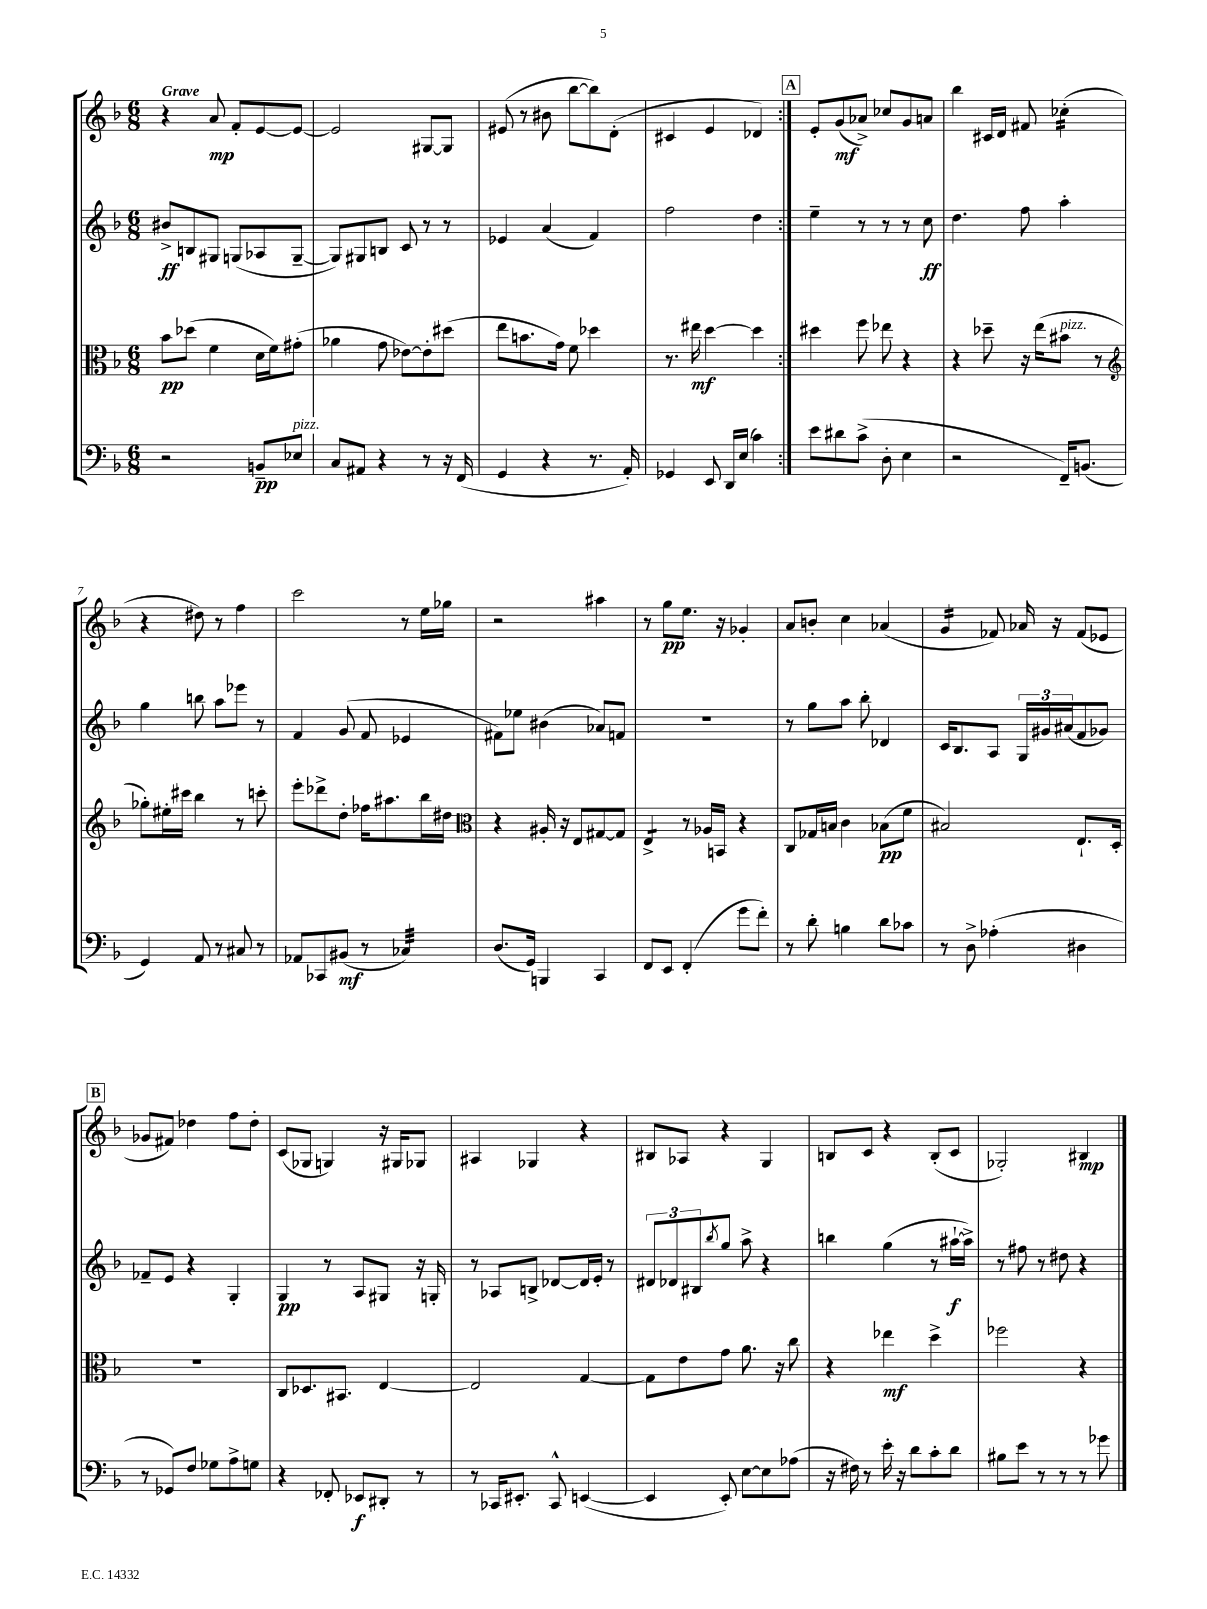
<<
\new StaffGroup <<
\new Staff = "s0" {
    \clef treble \key f \major \numericTimeSignature \time 6/8 \tempo "Grave"
    \repeat volta 2 { r4 a'8\mp f'8-. e'8~ e'8~ |
    e'2 gis8~ gis8 |
    eis'8( r8 bis'8 bes''8~ bes''8) d'8-.( |
    cis'4 e'4 des'4) | }
    \mark \markup { \box "A" } e'8-. g'8\mf( aes'8->) ces''8 g'8 a'8 |
    bes''4 cis'16 d'16 fis'8 ces''4:16-.( |
    r4 dis''8) r8 f''4 |
    c'''2 r8 e''16 ges''16 |
    r2 ais''4 |
    r8 g''8\pp e''8. r16 ges'4-. |
    a'8 b'8-. c''4 aes'4( |
    g'4:16 fes'8) aes'16 r16 fes'8( ees'8 |
    \mark \markup { \box "B" } ges'8 fis'8) des''4 f''8 des''8-. |
    c'8( ges8 g4) r16 gis16 ges8 |
    ais4 ges4 r4 |
    bis8 aes8 r4 g4 |
    b8 c'8 r4 b8-.( c'8 |
    ges2-.) bis4\mp \bar "|." |
}
\new Staff = "s1" {
    \clef treble \key f \major \numericTimeSignature \time 6/8
    \repeat volta 2 { bis'8->\ff b8 gis8 g8( aes8 g8~-- |
    g8) gis8 b8 c'8 r8 r8 |
    ees'4 a'4( f'4) |
    f''2 d''4 | }
    \mark \markup { \box "A" } e''4-- r8 r8 r8 c''8\ff |
    d''4. f''8 a''4-. |
    g''4 b''8 a''8 ees'''8 r8 |
    f'4 g'8( f'8 ees'4 |
    fis'8) ees''8 bis'4( aes'8) f'8 |
    R2. |
    r8 g''8 a''8 bes''8-. des'4 |
    c'16 bes8. a8 \tuplet 3/2 { g16 gis'16 ais'16( } f'8 ges'8) |
    \mark \markup { \box "B" } fes'8-- e'8 r4 g4-. |
    g4\pp r8 a8 gis8 r16 g16-. |
    r8 aes8 b8-> des'8~ des'16 e'16-. r8 |
    \tuplet 3/2 { dis'8 des'8 bis8 } \acciaccatura { bes''8 } g''8 a''8-> r4 |
    b''4 g''4( r8 ais''16~-!\f ais''16->) |
    r8 fis''8 r8 dis''8 r4 \bar "|." |
}
\new Staff = "s2" {
    \clef alto \key f \major \numericTimeSignature \time 6/8
    \repeat volta 2 { bes'8\pp des''8( f'4 d'16 f'16) gis'8-.( |
    aes'4 g'8 ees'8~) ees'8-. dis''8( |
    e''8 b'8. g'16) f'8 des''4 |
    r8. eis''16\mf d''4~ d''4 | }
    \mark \markup { \box "A" } dis''4 f''8 ees''8 r4 |
    r4 des''8-- r16 e''16( bis'8^\markup { \italic "pizz." } r8 |
    \clef treble ges''8-.) eis''16-. cis'''16 bes''4 r8 c'''8-. |
    e'''8-. des'''8-> d''8-. fes''16 ais''8. bes''16 dis''16 |
    \clef alto r4 ais16-. r16 e8 gis8~ gis8 |
    e4:8-> r8 aes16 b,16 r4 |
    c8 ges16 b16 c'4 bes8\pp( f'8 |
    bis2) e8.-! d16-. |
    \mark \markup { \box "B" } R2. |
    c8 des8. bis,8. e4~ |
    e2 g4~ |
    g8 e'8 g'8 a'8. r16 c''8 |
    r4 ees''4\mf d''4-> |
    fes''2 r4 \bar "|." |
}
\new Staff = "s3" {
    \clef bass \key f \major \numericTimeSignature \time 6/8
    \repeat volta 2 { r2 b,8--\pp ees8^\markup { \italic "pizz." } |
    c8 ais,8 r4 r8 r16 f,16( |
    g,4 r4 r8. a,16-.) |
    ges,4 e,8 d,16 e16( c'4) | }
    \mark \markup { \box "A" } e'8 dis'8 c'8->( d8-. e4 |
    r2 f,16--) b,8.( |
    g,4) a,8 r8 cis8 r8 |
    aes,8 ces,8 bis,8\mf( r8 ces4:32) |
    d8.( g,16) b,,4 c,4 |
    f,8 e,8 f,4-.( g'8 f'8-.) |
    r8 d'8-. b4 d'8 ces'8 |
    r8 d8-> aes4-.( dis4 |
    \mark \markup { \box "B" } r8 ges,8) f8 ges8 a8-> g8 |
    r4 fes,8-. ees,8\f dis,8-. r8 |
    r8 ces,16 eis,8.-. ces,8-^ e,4~( |
    e,4 e,8-.) e8~ e8 aes8( |
    r16 fis16) r8 e'16-. r16 d'8 c'8-. d'8 |
    bis8 e'8 r8 r8 r8 ges'8 \bar "|." |
}
>>
>>
